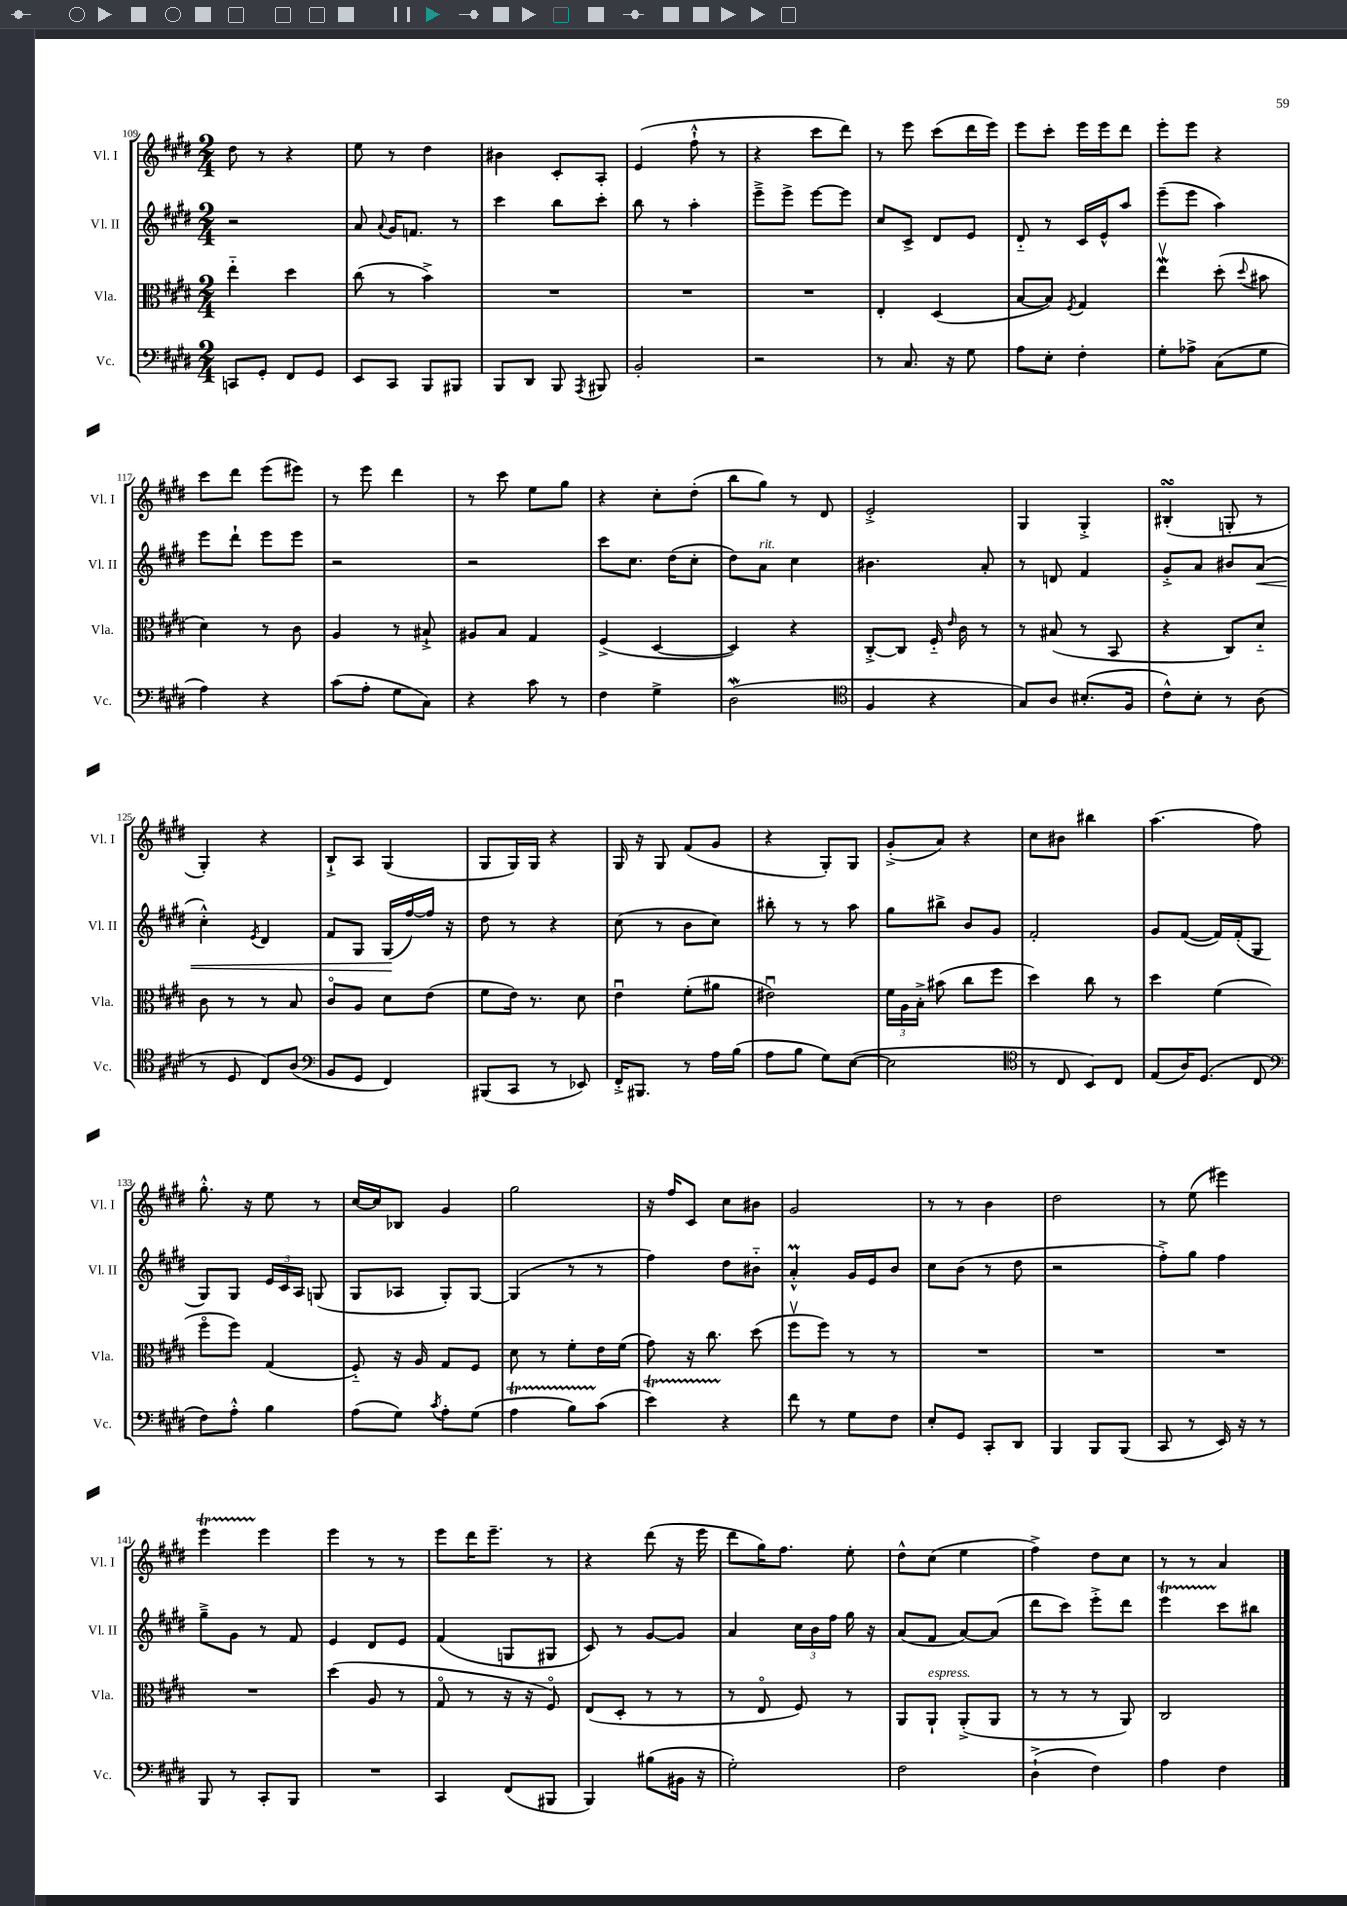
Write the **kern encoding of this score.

**kern	**kern	**kern	**kern
*staff4	*staff3	*staff2	*staff1
*clefF4	*clefC3	*clefG2	*clefG2
*k[f#c#g#d#]	*k[f#c#g#d#]	*k[f#c#g#d#]	*k[f#c#g#d#]
*M2/4	*M2/4	*M2/4	*M2/4
8CC	4ee'~	2r	8dd#
8GG#'	.	.	8r
8FF#	4dd#	.	4r
8GG#	.	.	.
=	=	=	=
8EE	(8cc#	8a	8ee
.	.	8qqa	.
8CC#	8r	16g#	8r
.	.	8.f	.
8BBB	4b^)	.	4dd#
8BBB#	.	8r	.
=	=	=	=
8BBB	2r	4ccc#	4b#
8DD#	.	.	.
8BBB	.	8bb	8c#'
8qAAA	.	.	.
8BBB#	.	8ccc#'	8A'
=	=	=	=
2BB'	2r	8bb	(4e
.	.	8r	.
.	.	4aa'	8ff#`^^
.	.	.	8r
=	=	=	=
2r	2r	8eee~^	4r
.	.	8eee^	.
.	.	[8eee	8ccc#
.	.	8eee]	8ddd#)
=	=	=	=
8r	4E'	8cc#	8r
8.C#	.	8c#^	8eee
.	(4D#	8d#	(8ccc#
16r	.	.	.
8G#	.	8e	16ddd#
.	.	.	16eee)
=	=	=	=
8A	[8B	8d#'~	8eee
8E'	8B])	8r	8ccc#'
.	8qF#	.	.
4F#'	4G#	16c#	16eee
.	.	16e^^	16eee
.	.	8aa	8ddd#
=	=	=	=
8G#'	4eev	(8eee~	8eee'
8A-^	.	8eee	8eee
(8C#	(8dd#'	4aa)	4r
.	8qqdd#	.	.
8G#	8b#	.	.
=	=	=	=
4A)	4d#)	8eee	8ccc#
.	.	8ddd#`	8ddd#
4r	8r	8eee	(8eee
.	8c#	8eee	8eee#)
=	=	=	=
(8c#	4A	2r	8r
8A'	.	.	8eee
8G#	8r	.	4ddd#
8C#)	8B#`^	.	.
=	=	=	=
4r	8A#	2r	8r
.	8B	.	8ccc#
8c#	4G#	.	8ee
8r	.	.	8gg#
=	=	=	=
4F#	(4F#^	8ccc#	4r
.	.	8.cc#	.
4G#^	[4D#	.	8cc#'
.	.	(16dd#	.
.	.	8cc#'	(8dd#'
=	=	=	=
(2D#	4D#])	8dd#)	8bb
.	.	8a	8gg#)
.	4r	4cc#	8r
.	.	.	8d#
=	=	=	=
*clefC4	*	*	*
4F#	[8C#'^	4.b#	2e'^
.	8C#]	.	.
4r	16F#'~	.	.
.	16qqe	.	.
.	16c#	.	.
.	8r	8a'	.
=	=	=	=
8G#)	8r	8r	4G#
8A	(8B#	8d	.
(8.B#'	8r	4f#	4G#'^
.	8BB	.	.
16F#	.	.	.
=	=	=	=
8c#^^)	4r	8g#'^	(4B#'
8B'	.	8a	.
8r	8C#)	8b#	8G'
(8A	8d#'~	(8a	8r
=	=	=	=
8r	8c#	4cc#'^^)	4G#')
8D#	8r	.	.
.	.	8qe	.
8C#)	8r	4d#	4r
(8A	8B	.	.
=	=	=	=
*clefF4	*	*	*
8BB	8c#o	8f#	8B`^
8GG#	8A	8G#	8A
4FF#)	8d#	(16G#	(4G#
.	.	[16ff#)	.
.	(8e	16ff#]	.
.	.	16r	.
=	=	=	=
(8BBB#	8f#	8dd#	8G#
8CC#	16e)	8r	16G#)
.	8.r	.	16G#
8r	.	4r	4r
8EE-)	8d#	.	.
=	=	=	=
16FF#'^	4eu	(8cc#	16G#
8.BBB#	.	.	16r
.	.	8r	8G#
8r	(8f#'	8b	(8f#
16A	8a#	8cc#)	8g#
(16B	.	.	.
=	=	=	=
8A	2e#u)	8bb#'	4r
8B	.	8r	.
8G#)	.	8r	8G#')
([8E	.	8aa	8G#
=	=	=	=
2E]	24f#	8gg#	(8g#'^
.	24A	.	.
.	24B'^	.	.
.	(8b#	8bb#^	8a)
.	8cc#	8b	4r
.	8ff#	8g#	.
=	=	=	=
*clefC4	*	*	*
8r	4dd#)	2f#'	8cc#
8C#	.	.	8b#
8BB)	8cc#	.	4bb#
8C#	8r	.	.
=	=	=	=
(8E	4dd#	8g#	(4.aa
16A)	.	([8f#	.
(8.D#	.	.	.
.	(4f#	16f#])	.
.	.	(16f#'	.
8C#	.	8G#	8ff#)
=	=	=	=
*clefF4	*	*	*
8F#)	8ff#o	8G#)	8.gg#'^^
8A'^^	8ff#)	8G#	.
.	.	.	16r
4B	(4G#	24e	8ee
.	.	24c#	.
.	.	24A	.
.	.	(8G	8r
=	=	=	=
(8A	8F#'~)	8G#	[16cc#
.	.	.	16cc#]
8G#)	16r	8A-	8B-
.	16A	.	.
8qc#	.	.	.
8A'	8G#	8G#')	4g#
(8G#	8F#	[8G#	.
=	=	=	=
4A	8d#	(4G#]	2gg#
.	8r	.	.
8B)	8f#'	8r	.
(8c#	16e	8r	.
.	(16f#	.	.
=	=	=	=
4e)	8g#)	4ff#)	16r
.	.	.	16ff#
.	16r	.	8c#
.	8.cc#	.	.
4r	.	8dd#	8cc#
.	(8dd#	8b#'~	8b#
=	=	=	=
8f#	8ff#v	4a'^^	2g#
8r	8ff#)	.	.
8G#	8r	16g#	.
.	.	16e	.
8F#	8r	8b	.
=	=	=	=
8E'	2r	8cc#	8r
8GG#	.	(8b	8r
8CC#'	.	8r	4b
8DD#	.	8dd#	.
=	=	=	=
4BBB	2r	2r	2dd#
8BBB	.	.	.
(8BBB	.	.	.
=	=	=	=
8CC#	2r	8ff#'^)	8r
8r	.	8gg#	(8ee
16EE)	.	4ff#	4eee#)
16r	.	.	.
8r	.	.	.
=	=	=	=
8BBB	2r	8gg#~^	4eee
8r	.	8g#	.
8CC#'	.	8r	4eee
8BBB	.	8f#	.
=	=	=	=
2r	(4dd#	4e	4eee
.	8A	8d#	8r
.	8r	8e	8r
=	=	=	=
4CC#	8G#o	(4f#	8eee
.	8r	.	16ddd#
.	.	.	8.eee~
(8FF#	16r	8G	.
.	16r	.	.
8BBB#	8F#o)	8G#	8r
=	=	=	=
4BBB)	(8E	8c#)	4r
.	8D#'	8r	.
(8B#	8r	[8g#	(8ddd#
16BB#	8r	8g#]	16r
16r	.	.	16eee
=	=	=	=
2G#')	8r	4a	8ddd#
.	8Eo	.	16gg#)
.	.	.	8.ff#
.	8F#)	24cc#	.
.	.	24b	.
.	.	24ff#	.
.	8r	16gg#	8ee'
.	.	16r	.
=	=	=	=
2F#	8AA	(8a	8dd#^^
.	8AA`	8f#	(8cc#
.	(8AA'^	[8a)	4ee
.	8AA	(8a]	.
=	=	=	=
(4D#`^	8r	8ddd#	4ff#^)
.	8r	8ccc#)	.
4F#)	8r	8eee'^	8dd#
.	8AA)	8ddd#	8cc#
=	=	=	=
4A	2C#	4eee	8r
.	.	.	8r
4F#	.	8ccc#	4a
.	.	8bb#	.
==	==	==	==
*-	*-	*-	*-
